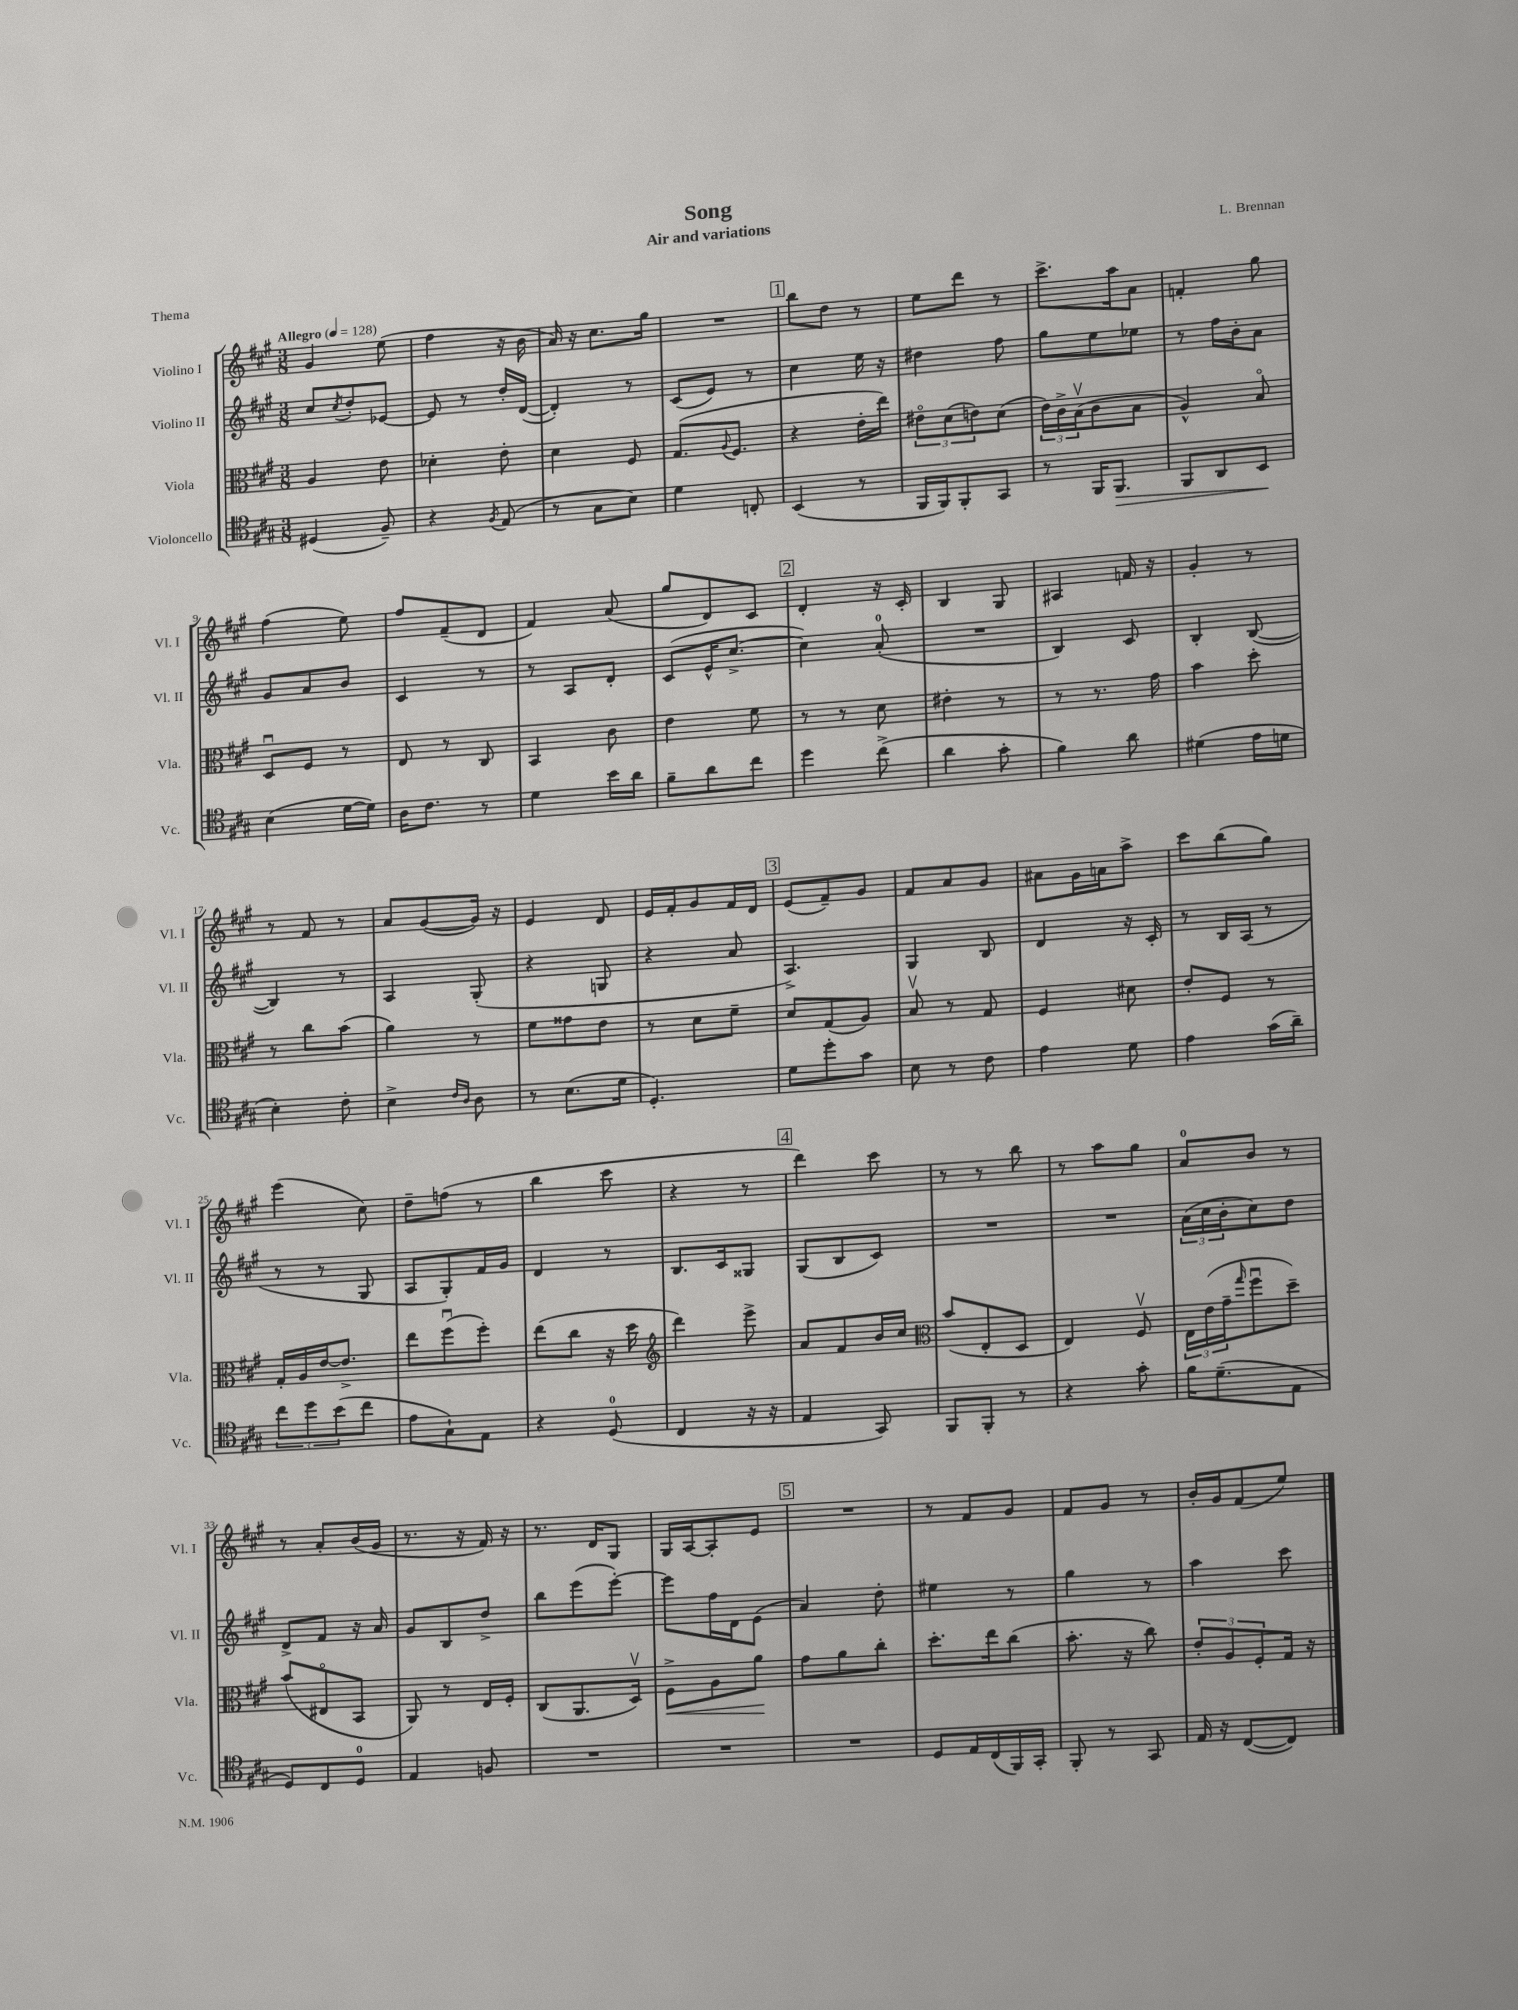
\header { title = "Song" composer = "L. Brennan" subtitle = "Air and variations" piece = "Thema" }
<<
\new StaffGroup <<
\new Staff = "s0" \with { instrumentName = "Violino I" shortInstrumentName = "Vl. I" } {
    \clef treble \key a \major \numericTimeSignature \time 3/8 \tempo "Allegro" 4 = 128
    gis'4 e''8( |
    fis''4 r16 b'16 |
    a'16) r16 cis''8. gis''16 |
    R4. |
    \mark \markup { \box "1" } b''8 d''8 r8 |
    e''8 d'''8 r8 |
    cis'''8.-> a''16 a'8 |
    f'4-. gis''8 |
    fis''4( e''8) |
    fis''8 fis'8--( d'8 |
    fis'4) a'8( |
    gis''8 d'8) cis'8 |
    \mark \markup { \box "2" } d'4-. r16 cis'16-. |
    b4 gis8 |
    ais4 f'16 r16 |
    gis'4-. r8 |
    r8 fis'8 r8 |
    a'8 gis'8~( gis'16) r16 |
    e'4 d'8 |
    e'16 fis'16-. gis'8 fis'16 d'16 |
    \mark \markup { \box "3" } e'8( fis'8--) gis'8 |
    fis'8 a'8 gis'8 |
    ais'8 gis'16 a'16 a''8-> |
    cis'''8 b''8( gis''8) |
    e'''4( cis''8) |
    d''8-- f''8( r8 |
    b''4 cis'''8 |
    r4 r8 |
    \mark \markup { \box "4" } d'''4) cis'''8 |
    r8 r8 b''8 |
    r8 a''8 gis''8 |
    a'8-0 b'8 r8 |
    r8 a'8-. b'16( gis'16 |
    r8. r16 fis'16) r16 |
    r8. d'16 gis8 |
    gis16 a16~ a8-. e'8 |
    \mark \markup { \box "5" } R4. |
    r8 fis'8 gis'8 |
    fis'8 gis'8 r8 |
    b'16-. gis'16 fis'8( e''8) \bar "|." |
}
\new Staff = "s1" \with { instrumentName = "Violino II" shortInstrumentName = "Vl. II" } {
    \clef treble \key a \major \numericTimeSignature \time 3/8
    cis''8 \acciaccatura { cis''8 } d''8-. ees'8~ |
    ees'8 r8 d''16-. d'16~( |
    d'4-.) r8 |
    cis'8( e'8) r8 |
    \mark \markup { \box "1" } cis''4 e''16 r16 |
    dis''4 fis''8 |
    gis''8 e''8 ees''8 |
    r8 fis''16 b'16-. a'8 |
    gis'8 a'8 b'8 |
    cis'4 r8 |
    r8 a8 d'8-. |
    cis'8( e'16-^ cis''8.~-> |
    \mark \markup { \box "2" } cis''4) a'8-0-.( |
    R4. |
    b4) cis'8 |
    b4-. b8~( |
    b4) r8 |
    a4 gis8-.( |
    r4 g8 |
    r4 a'8 |
    \mark \markup { \box "3" } a4.->) |
    gis4 b8 |
    d'4 r16 cis'16-. |
    r8 b16 a16( r8 |
    r8 r8 gis8 |
    a8 gis8-.) fis'16 gis'16 |
    d'4 r8 |
    b8. cis'16 gisis8 |
    \mark \markup { \box "4" } gis8( b8 cis'8) |
    R4. |
    R4. |
    \tuplet 3/2 { a'16( cis''16 b'16-. } cis''8) d''8 |
    d'8-> fis'8 r16 a'16 |
    gis'8 b8 d''8-> |
    b''8 e'''8( e'''8~-.) |
    e'''8 fis''16 d'16 e'8( |
    \mark \markup { \box "5" } a'4) d''8-. |
    eis''4 r8 |
    gis''4 r8 |
    a''4 cis'''8 \bar "|." |
}
\new Staff = "s2" \with { instrumentName = "Viola" shortInstrumentName = "Vla." } {
    \clef alto \key a \major \numericTimeSignature \time 3/8
    a4 e'8 |
    des'4-. e'8-. |
    d'4 fis8 |
    gis8.( \appoggiatura { a8 } fis8. |
    \mark \markup { \box "1" } r4 e'16-. e''16) |
    \tuplet 3/2 { eis'8\flageolet d'8( e'8) } d'8( |
    \tuplet 3/2 { e'16) cis'16-> b16\upbow( } cis'8 b8 |
    a4-^) b8\flageolet |
    d8\downbow fis8 r8 |
    e8 r8 cis8 |
    b,4 cis'8 |
    e'4 fis'8 |
    \mark \markup { \box "2" } r8 r8 d'8 |
    eis'4-. r8 |
    r8 r8. gis'16 |
    b'4 d''8-. |
    r8 cis''8 b'8( |
    a'4) r8 |
    fis'8 gisis'8 e'8 |
    r8 d'8 fis'8-- |
    \mark \markup { \box "3" } d'8 gis8( a8) |
    b8\upbow r8 gis8 |
    fis4 dis'8 |
    e'8-. fis8 r8 |
    gis16-. a16 e'16~ e'8.-> |
    e''8 fis''8\downbow( fis''8-.) |
    e''8( cis''8 r16 d''16 |
    \clef treble d'''4) e'''8-> |
    \mark \markup { \box "4" } a'8 fis'8 b'16 cis''16 |
    \clef alto b'8( e8-. d8 |
    e4) fis8\upbow |
    \tuplet 3/2 { e16 e'16( gis'16-- } \grace { gis''16 } fis''8\downbow d''8--) |
    b'8( eis8\flageolet b,8 |
    a,8) r8 e16 fis16-. |
    cis8( a,8. d16\upbow) |
    fis8->\< a8 a'8\! |
    \mark \markup { \box "5" } gis'8 a'8 cis''8-. |
    d''8.-. e''16 cis''8( |
    b'8.-. r16 cis''8) |
    \tuplet 3/2 { e'8-. a8 fis8-. } gis16 r16 \bar "|." |
}
\new Staff = "s3" \with { instrumentName = "Violoncello" shortInstrumentName = "Vc." } {
    \clef tenor \key a \major \numericTimeSignature \time 3/8
    dis4( fis8--) |
    r4 \acciaccatura { fis8 } e8( |
    r8 gis8 b8) |
    d'4 c8-. |
    \mark \markup { \box "1" } b,4( r8 |
    fis,16 fis,16) fis,8-. gis,8 |
    r8 fis,16 fis,8.\> |
    fis,8 a,8 b,8\! |
    b4( d'16~ d'16) |
    a16 cis'8. r8 |
    d'4 b'16 a'16 |
    fis'8-- a'8 cis''8 |
    \mark \markup { \box "2" } d''4 cis''8->( |
    a'4 gis'8-. |
    fis'4) a'8 |
    dis'4( e'16 d'16 |
    b4-.) cis'8-. |
    b4-> \grace { cis'16 a16 } a8 |
    r8 b8.( d'16 |
    d4.-.) |
    \mark \markup { \box "3" } d'8 d''8-. gis'8 |
    b8 r8 cis'8 |
    e'4 d'8 |
    e'4 gis'16( a'16--) |
    \tuplet 3/2 { cis''8 d''8 b'8( } cis''8 |
    e'8 gis8-!) e8 |
    r4 d8-0( |
    cis4 r16 r16 |
    \mark \markup { \box "4" } e4 gis,8) |
    fis,8 fis,8-. r8 |
    r4 gis'8-. |
    fis'16 d'8.--( e8 |
    d8) cis8 d8-0 |
    e4 f8 |
    R4. |
    R4. |
    \mark \markup { \box "5" } R4. |
    d8 e16 cis16( fis,16) gis,16-. |
    fis,8-. r8 gis,8 |
    e16 r16 cis8~( cis8) \bar "|." |
}
>>
>>
